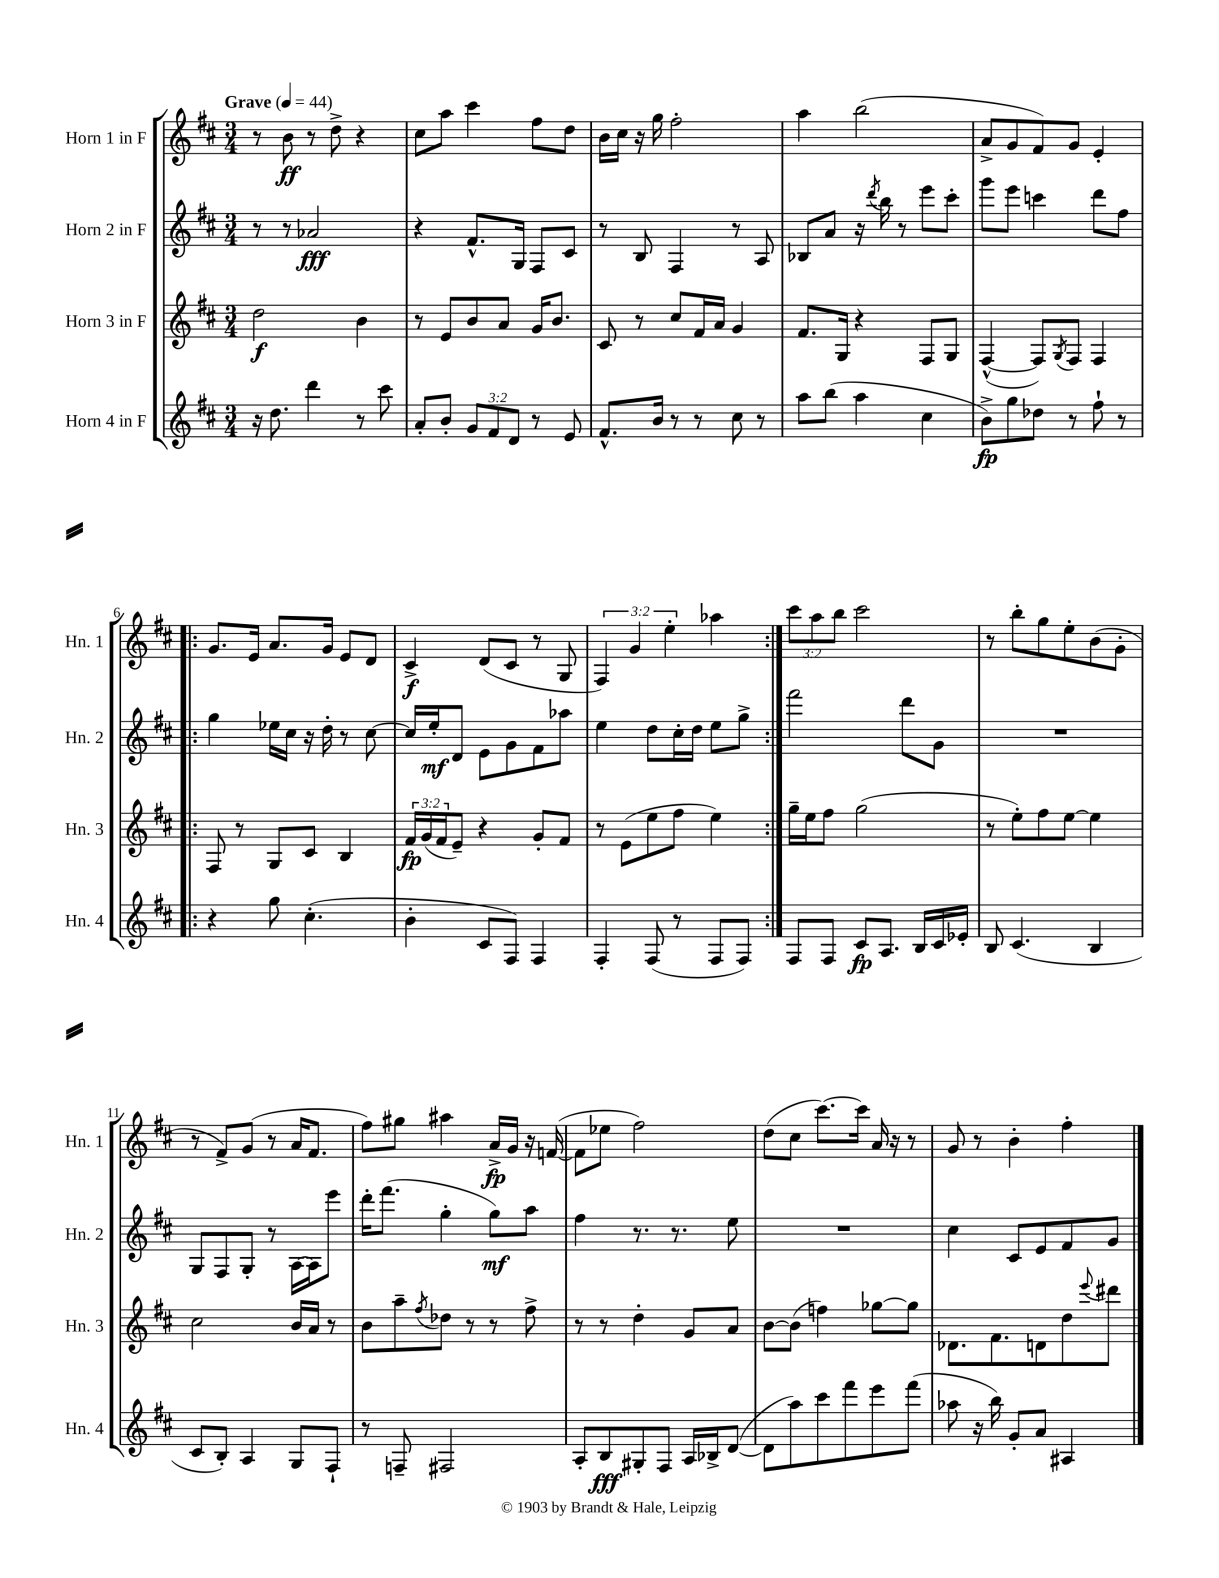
<<
\new StaffGroup <<
\new Staff = "s0" \with { instrumentName = "Horn 1 in F" shortInstrumentName = "Hn. 1" } {
    \clef treble \key d \major \numericTimeSignature \time 3/4 \override Staff.TupletNumber.text = #tuplet-number::calc-fraction-text \tempo "Grave" 4 = 44
    r8 b'8\ff r8 d''8-> r4 |
    cis''8 a''8 cis'''4 fis''8 d''8 |
    b'16 cis''16 r16 g''16 fis''2-. |
    a''4 b''2( |
    a'8-> g'8 fis'8) g'8 e'4-. |
    \repeat volta 2 { g'8. e'16 a'8. g'16 e'8 d'8 |
    cis'4->\f d'8( cis'8 r8 g8 |
    \tuplet 3/2 { fis4) g'4 e''4-. } aes''4 | }
    \tuplet 3/2 { cis'''8 a''8 b''8 } cis'''2 |
    r8 b''8-. g''8 e''8-. b'8( g'8-. |
    r8 fis'8->) g'8( r8 a'16 fis'8. |
    fis''8) gis''8 ais''4 a'16->\fp g'16 r16 f'16~( |
    f'8 ees''8 fis''2) |
    d''8( cis''8 cis'''8.~) cis'''16 a'16 r16 r8 |
    g'8 r8 b'4-. fis''4-. \bar "|." |
}
\new Staff = "s1" \with { instrumentName = "Horn 2 in F" shortInstrumentName = "Hn. 2" } {
    \clef treble \key d \major \numericTimeSignature \time 3/4
    r8 r8 aes'2\fff |
    r4 fis'8.-^ g16 fis8 cis'8 |
    r8 b8 fis4 r8 a8 |
    bes8 a'8 r16 \acciaccatura { d'''8 } b''16 r8 e'''8 cis'''8-. |
    g'''8 e'''8 c'''4 d'''8 fis''8 |
    \repeat volta 2 { g''4 ees''16 cis''16 r16 d''16-. r8 cis''8~ |
    cis''16 e''16-.\mf d'8 e'8 g'8 fis'8 aes''8 |
    e''4 d''8 cis''16-. d''16 e''8 g''8-> | }
    fis'''2 d'''8 g'8 |
    R2. |
    g8 fis8 g8-. r8 a16~ a16 e'''8 |
    d'''16-. fis'''8.( g''4-. g''8\mf) a''8 |
    fis''4 r8. r8. e''8 |
    R2. |
    cis''4 cis'8 e'8 fis'8 g'8 \bar "|." |
}
\new Staff = "s2" \with { instrumentName = "Horn 3 in F" shortInstrumentName = "Hn. 3" } {
    \clef treble \key d \major \numericTimeSignature \time 3/4 \override Staff.TupletNumber.text = #tuplet-number::calc-fraction-text
    d''2\f b'4 |
    r8 e'8 b'8 a'8 g'16 b'8. |
    cis'8 r8 cis''8 fis'16 a'16 g'4 |
    fis'8. g16 r4 fis8 g8 |
    fis4~-^( fis8) \acciaccatura { g8 } fis8 fis4 |
    \repeat volta 2 { fis8 r8 g8 cis'8 b4 |
    \tuplet 3/2 { fis'16\fp g'16( fis'16 } e'8--) r4 g'8-. fis'8 |
    r8 e'8( e''8 fis''8 e''4) | }
    g''16-- e''16 fis''8 g''2( |
    r8 e''8-.) fis''8 e''8~ e''4 |
    cis''2 b'16 a'16 r8 |
    b'8 a''8-- \acciaccatura { fis''8 } des''8 r8 r8 fis''8-> |
    r8 r8 d''4-. g'8 a'8 |
    b'8~ b'8( f''4) ges''8~ ges''8 |
    des'8. fis'8. d'8 d''8 \appoggiatura { e'''8 } dis'''8 \bar "|." |
}
\new Staff = "s3" \with { instrumentName = "Horn 4 in F" shortInstrumentName = "Hn. 4" } {
    \clef treble \key d \major \numericTimeSignature \time 3/4 \override Staff.TupletNumber.text = #tuplet-number::calc-fraction-text
    r16 d''8. d'''4 r8 cis'''8 |
    a'8-. b'8-. \tuplet 3/2 { g'8 fis'8 d'8 } r8 e'8 |
    fis'8.-^ b'16 r8 r8 cis''8 r8 |
    a''8 b''8( a''4 cis''4 |
    b'8->\fp) g''8 des''8 r8 fis''8-! r8 |
    \repeat volta 2 { r4 g''8 cis''4.-.( |
    b'4-. cis'8 fis8) fis4 |
    fis4-. fis8( r8 fis8 fis8) | }
    fis8 fis8 cis'8\fp a8. b16 cis'16 ees'16-. |
    b8 cis'4.( b4 |
    cis'8 b8-.) a4 g8 fis8-! |
    r8 f8-- fis2 |
    a8-. b8\fff gis8-. fis8 a16 bes16-> d'8~( |
    d'8 a''8) cis'''8 fis'''8 e'''8 fis'''8( |
    aes''8 r16 b''16) g'8-. a'8 ais4 \bar "|." |
}
>>
>>
